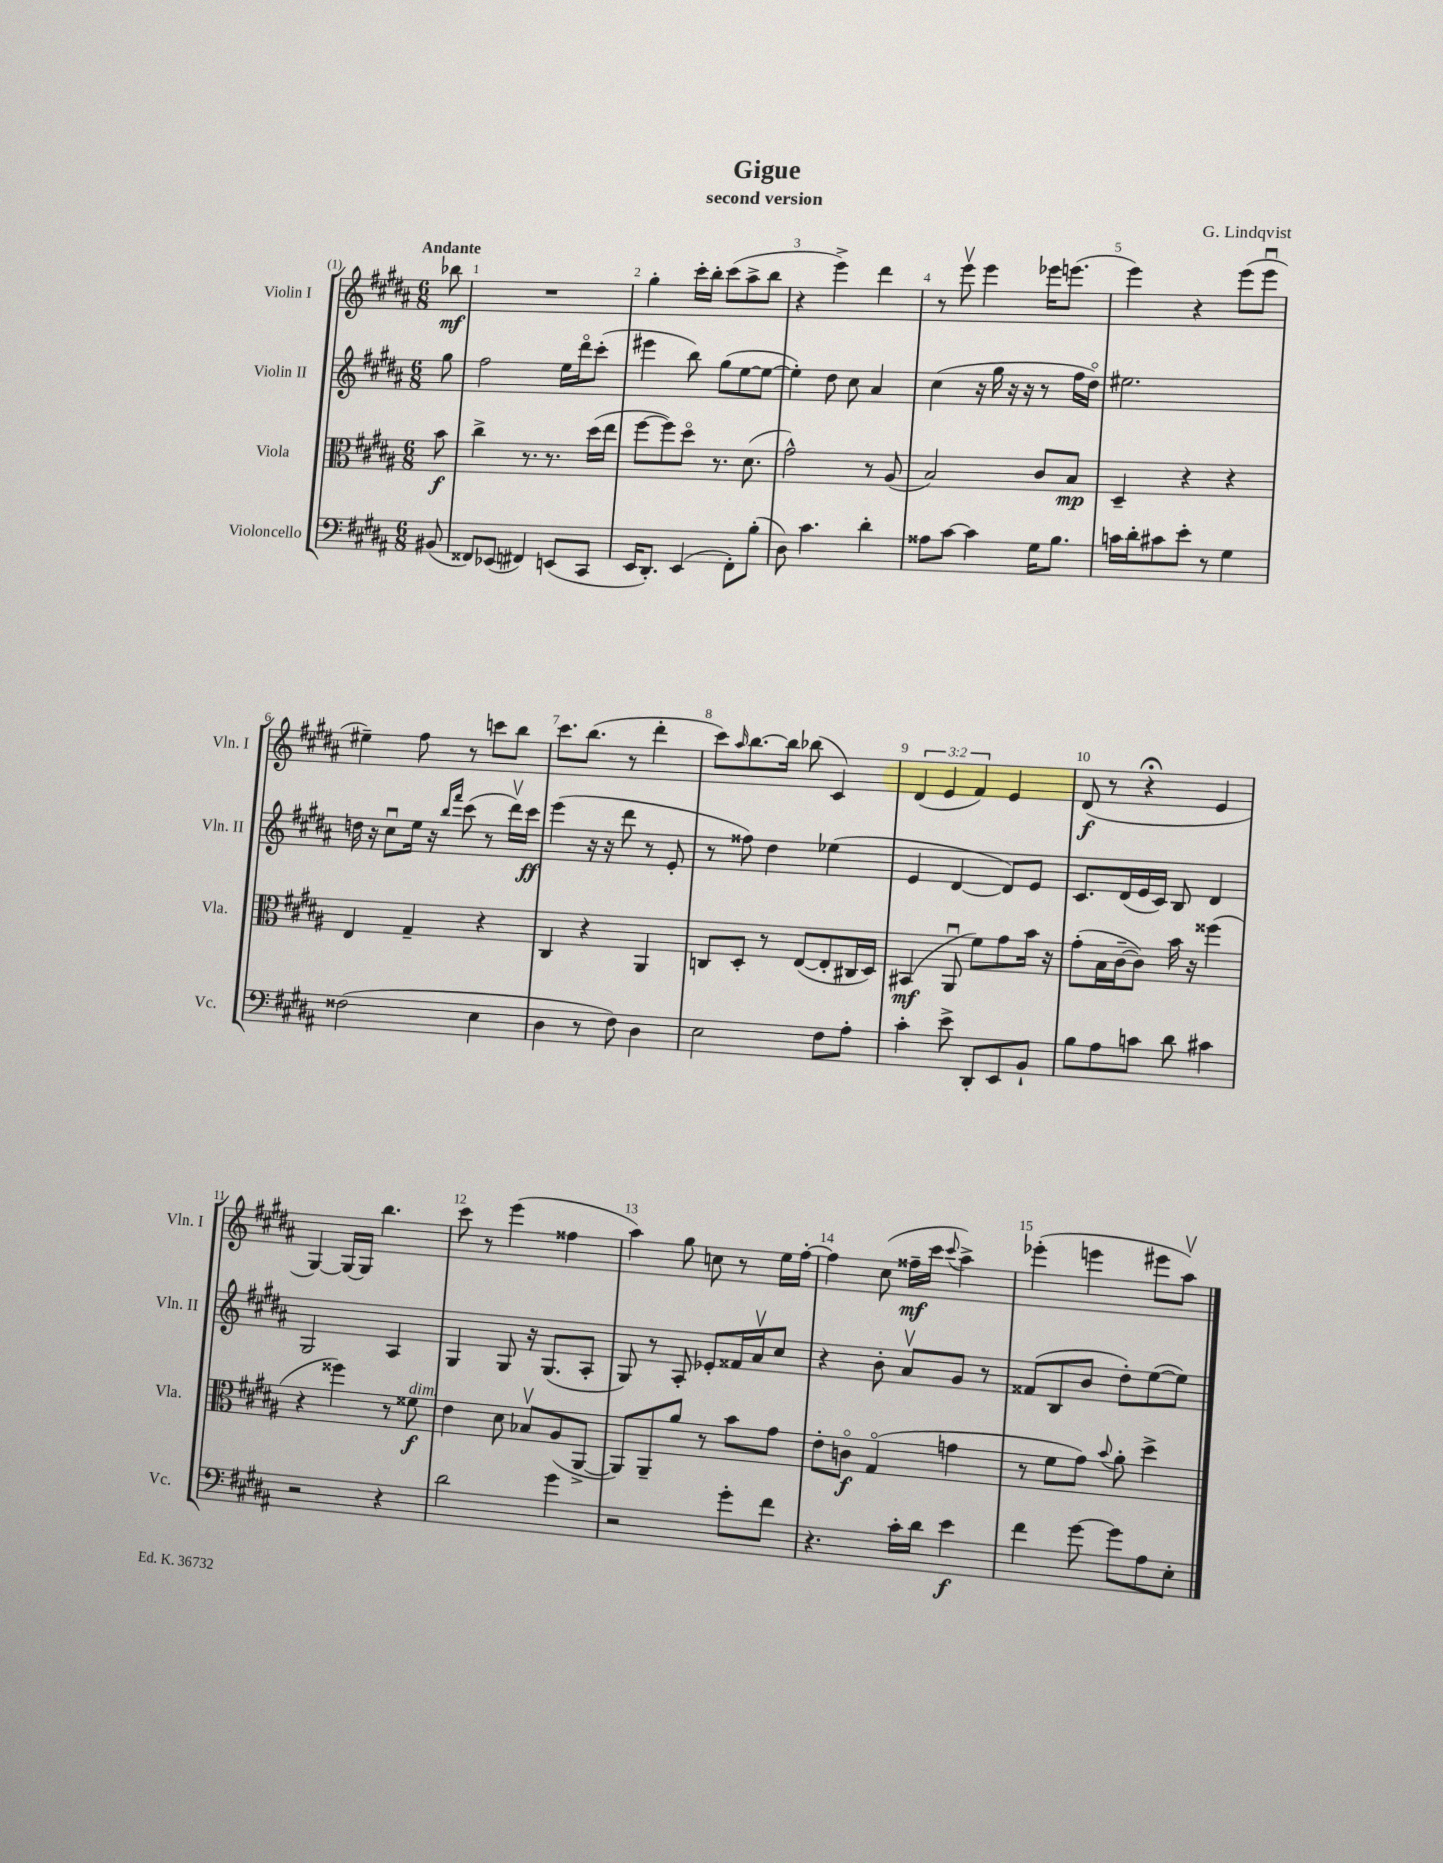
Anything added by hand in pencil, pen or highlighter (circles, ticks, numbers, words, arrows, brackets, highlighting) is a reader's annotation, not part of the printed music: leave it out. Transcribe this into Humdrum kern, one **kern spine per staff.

**kern	**dynam	**kern	**dynam	**kern	**dynam	**kern	**dynam
*part4	*part4	*part3	*part3	*part2	*part2	*part1	*part1
*staff4	*staff4	*staff3	*staff3	*staff2	*staff2	*staff1	*staff1
*I"Violoncello	*	*I"Viola	*	*I"Violin II	*	*I"Violin I	*
*I'Vc.	*	*I'Vla.	*	*I'Vln. II	*	*I'Vln. I	*
*clefF4	*	*clefC3	*	*clefG2	*	*clefG2	*
*k[f#c#g#d#a#]	*	*k[f#c#g#d#a#]	*	*k[f#c#g#d#a#]	*	*k[f#c#g#d#a#]	*
*M6/8	*	*M6/8	*	*M6/8	*	*M6/8	*
=	=	=	=	=	=	=	=
!	!	!	!	!	!	!LO:TX:a:B:t=Andante	!
(8BB#X/	.	8b\	f	8gg#\	.	8bb-X\	mf
=1	=1	=1	=1	=1	=1	=1	=1
8FF##X/L)	.	4cc#^\	.	2ff#\	.	2.r	.
(8EE-X/J	.	.	.	.	.	.	.
4FF#X/)	.	8.r	.	.	.	.	.
.	.	8.r	.	.	.	.	.
(8EEn/L	.	.	.	16ee\LL	.	.	.
.	.	.	.	16ddd#\J	.	.	.
8CC#/J	.	(16dd#\LL	.	(8ccc#'\J	.	.	.
.	.	16ee\JJ	.	.	.	.	.
=2	=2	=2	=2	=2	=2	=2	=2
16EE/KL	.	[8ff#\L	.	4eee#X\	.	4gg#'\	.
8.DD#'/J)	.	.	.	.	.	.	.
.	.	8ff#\])	.	.	.	.	.
(4EE/	.	8dd#\J	.	8bb\)	.	16ccc#'\LL	.
.	.	.	.	.	.	16bb'\JJ	.
.	.	8.r	.	(8gg#\L	.	(8ccc#\L	.
8FF#'\L)	.	.	.	[8ee\	.	8aa#^\	.
.	.	(8.d#\	.	.	.	.	.
(8B'\J	.	.	.	8ee\J_	.	8bb\J	.
=3	=3	=3	=3	=3	=3	=3	=3
8D#\)	.	2g#^^\)	.	4ee'\])	.	4r	.
4.c#\	.	.	.	.	.	.	.
.	.	.	.	8dd#\	.	4eee^\)	.
.	.	.	.	8cc#\	.	.	.
4d#'\	.	8r	.	4a#/	.	4ddd#\	.
.	.	(8A#/	.	.	.	.	.
=4	=4	=4	=4	=4	=4	=4	=4
8A##X\L	.	2B/)	.	(4cc#\	.	8r	.
[8c#\J	.	.	.	.	.	8eeev\	.
4c#\]	.	.	.	16r	.	4eee\	.
.	.	.	.	16gg#\	.	.	.
.	.	.	.	16r	.	.	.
.	.	.	.	16r	.	.	.
16G#\KL	.	8c#/L	.	8r	.	16eee-X\KL	.
8.B\J	.	.	.	.	.	(8.eeen\J	.
.	.	8B/J	mp	16ff#\LL	.	.	.
.	.	.	.	16dd#\JJ)	.	.	.
=5	=5	=5	=5	=5	=5	=5	=5
16cn\LL	.	4D#~/	.	2.ee#X\	.	4eee\)	.
16d#'\J	.	.	.	.	.	.	.
8c#X\	.	.	.	.	.	.	.
8e'\J	.	4r	.	.	.	4r	.
8r	.	.	.	.	.	.	.
4G#\	.	4r	.	.	.	(8eee\L	.
.	.	.	.	.	.	8eeeu\J	.
!!LO:LB:g=z
=6	=6	=6	=6	=6	=6	=6	=6
(2F##X\	.	4E/	.	16ddn\	.	4ee#X~\)	.
.	.	.	.	16r	.	.	.
.	.	.	.	8cc#u\L	.	.	.
.	.	4G#~/	.	16ee\Jk	.	8ff#\	.
.	.	.	.	16r	.	.	.
.	.	.	.	16qqbb/LL	.	.	.
.	.	.	.	16qqfff#/JJ	.	.	.
.	.	.	.	(8ccc#\	.	8r	.
4E\	.	4r	.	8r	.	8cccn\L	.
.	.	.	.	16ddd#v\LL)	.	8bb\J	.
.	.	.	.	16ccc#\JJ	ff	.	.
=7	=7	=7	=7	=7	=7	=7	=7
4D#\	.	4C#/	.	(4eee\	.	8.ccc#\L	.
.	.	.	.	.	.	(8.bb\J	.
8r	.	4r	.	16r	.	.	.
.	.	.	.	16r	.	.	.
8F#\)	.	.	.	8ddd#\	.	8r	.
4D#\	.	4AA#/	.	8r	.	4ddd#'\	.
.	.	.	.	8e'/	.	.	.
=8	=8	=8	=8	=8	=8	=8	=8
2E\	.	8Cn/L	.	8r	.	8ccc#\L)	.
.	.	.	.	.	.	16qqaa#/	.
.	.	8D#'/J	.	8ff##X\)	.	[8.bb\	.
.	.	8r	.	4dd#\	.	.	.
.	.	.	.	.	.	16bb\Jk]	.
.	.	([8E/L	.	.	.	(8bb-X\	.
8F#\L	.	8E'/]	.	(4ee-X\	.	4c#/)	.
8A#'\J	.	16C#X/L	.	.	.	.	.
.	.	16D#/JJ)	.	.	.	.	.
=9	=9	=9	=9	=9	=9	=9	=9
4c#'\	.	(4BB#X/	mf	4e/	.	(6d#/	.
.	.	.	.	.	.	6e/	.
8e^\	.	8AA#u/	.	[4d#/	.	.	.
.	.	.	.	.	.	6f#/)	.
8DD#'/L	.	8f#\L)	.	.	.	.	.
8EE/	.	8g#\	.	8d#/L])	.	4e/	.
8BB`/J	.	16b\Jk	.	8e/J	.	.	.
.	.	16r	.	.	.	.	.
=10	=10	=10	=10	=10	=10	=10	=10
8B\L	.	(8g#'\L	.	8.c#/L	.	(8d#/	f
8A#\	.	16B\L	.	.	.	8r	.
.	.	[16c#~\J	.	(16d#/L	.	.	.
8cn\J	.	8c#\J])	.	16e/	.	4r;<	.
.	.	.	.	16c#/JJ)	.	.	.
8d#\	.	16b\	.	8B/	.	.	.
.	.	16r	.	.	.	.	.
4c#X\	.	(4ff##X\	.	4d#/	.	4e/	.
!!LO:LB:g=z
=11	=11	=11	=11	=11	=11	=11	=11
2r	.	4r	.	2G#/	.	[4G#/)	.
.	.	4ff##X\)	.	.	.	16G#/LL_	.
.	.	.	.	.	.	16G#/JJ]	.
.	.	.	.	.	.	4.bb\	.
4r	.	8r	.	4A#/	.	.	.
!	!	!LO:TX:a:i:t=dim.	!	!	!	!	!
.	.	8f##X\	f	.	.	.	.
=12	=12	=12	=12	=12	=12	=12	=12
2d#\	.	4e\	.	4G#/	.	8ccc#\	.
.	.	.	.	.	.	8r	.
.	.	8d#\	.	8G#/	.	(4eee\	.
.	.	8B-Xv/L	.	16r	.	.	.
.	.	.	.	(8.G#/L	.	.	.
4g#\	.	(8A#/	.	.	.	4ff##X\	.
.	.	[8AA#^/J	.	8A#'/J	.	.	.
=13	=13	=13	=13	=13	=13	=13	=13
2r	.	8AA#/L])	.	8G#/)	.	4aa#\)	.
.	.	8AA#~/	.	8r	.	.	.
.	.	8a#/J	.	8A#'/	.	8gg#\	.
.	.	8r	.	8e-X'/L	.	8ccn\	.
8g#'\L	.	8b\L	.	16f##X/L	.	8r	.
.	.	.	.	16a#v/J	.	.	.
8f#\J	.	8g#\J	.	8cc#/J	.	16ee\LL	.
.	.	.	.	.	.	[16ff#'\JJ	.
=14	=14	=14	=14	=14	=14	=14	=14
4.r	.	8e'\L	.	4r	.	4ff#\]	.
.	.	8cn\J	f	.	.	.	.
.	.	(4G#/	.	8b'\	.	(8cc#\	.
16c#'\LL	.	.	.	8a#v/L	.	16ff##X~\LL	mf
16d#\JJ	.	.	.	.	.	16ccc#\JJ	.
.	.	.	.	.	.	8qqccc#/	.
4e\	f	4gn\	.	8g#/J	.	4aa#^\)	.
.	.	.	.	8r	.	.	.
=15	=15	=15	=15	=15	=15	=15	=15
4f#\	.	8r	.	(8f##X/L	.	(4eee-X'\	.
.	.	8f#\L	.	8B/	.	.	.
[8g#\	.	8g#\J)	.	8b/J	.	4eeen\	.
.	.	8qqb/	.	.	.	.	.
8g#\L]	.	8a#'\	.	8dd#'\L)	.	.	.
8A#\	.	4dd#^\	.	([8ee\	.	8eee#X\L	.
8E'\J	.	.	.	8ee\J])	.	8aa#v\J)	.
==	==	==	==	==	==	==	==
*-	*-	*-	*-	*-	*-	*-	*-
